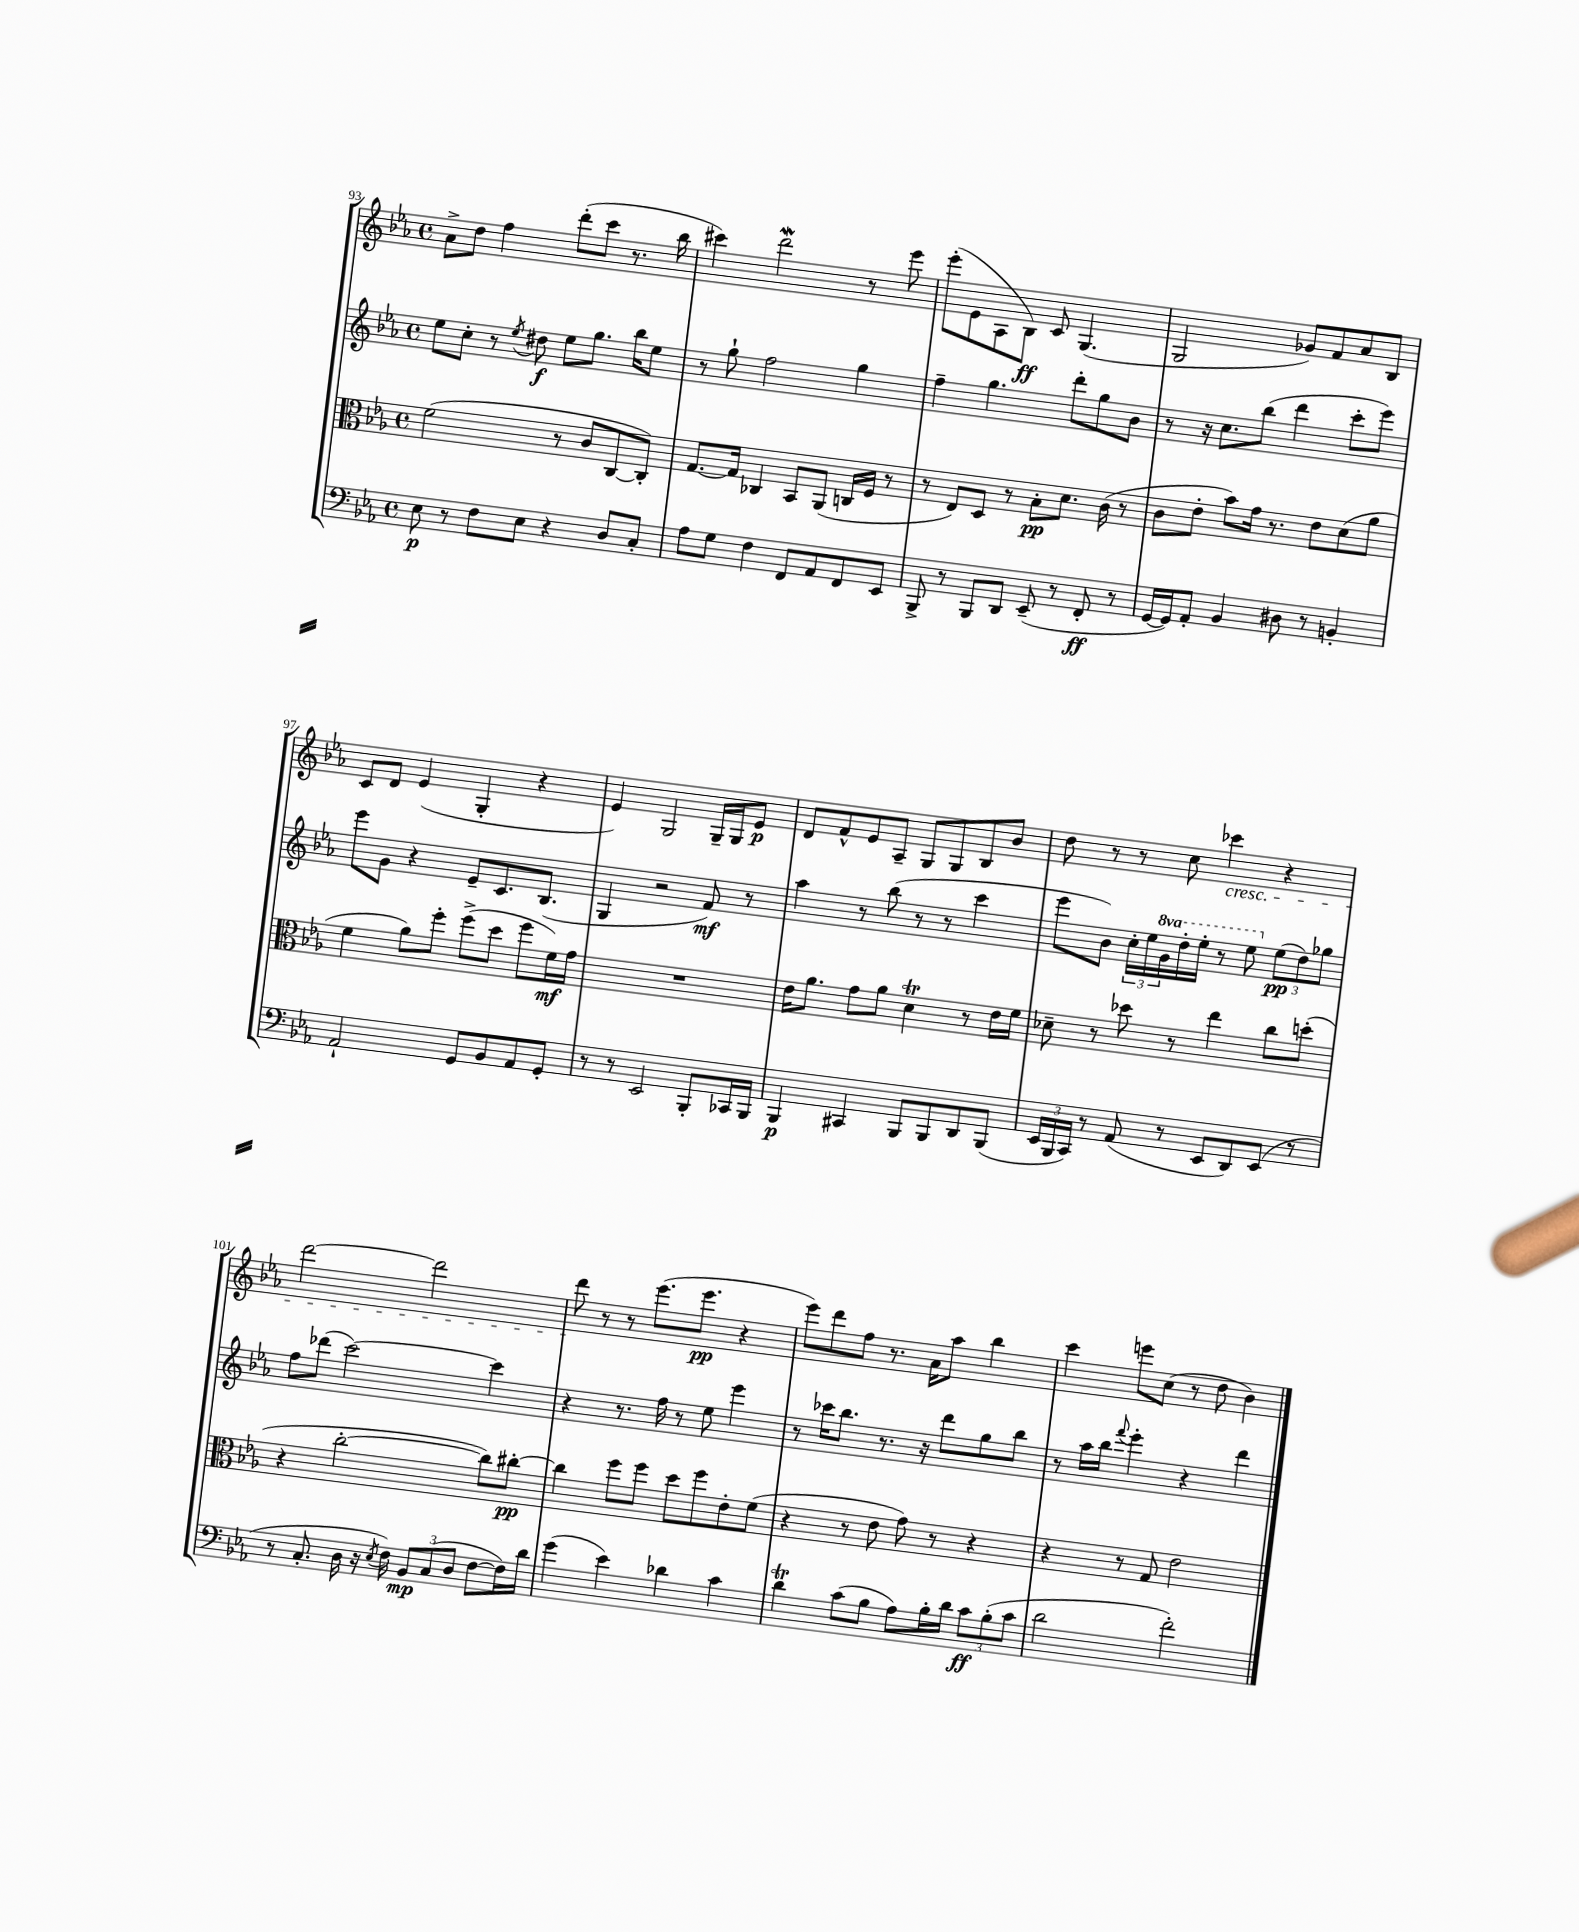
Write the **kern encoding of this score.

**kern	**kern	**kern	**kern
*staff4	*staff3	*staff2	*staff1
*clefF4	*clefC3	*clefG2	*clefG2
*k[b-e-a-]	*k[b-e-a-]	*k[b-e-a-]	*k[b-e-a-]
*M4/4	*M4/4	*M4/4	*M4/4
*met(c)	*met(c)	*met(c)	*met(c)
8E-\	(2f\	8ee-\L	8a-^\L
8r	.	8cc'\J	8dd\J
8F\L	.	8r	4ff\
.	.	8qee-/	.
8E-\J	.	8dd#\	.
4r	8r	8ee-\L	(8ddd'\L
.	8c/L	8.gg\J	8ccc\J
8D/L	[8C/	.	8.r
.	.	16bb-\LK	.
8C'/J	8C'/]J)	8ee-\J	.
.	.	.	16bb-\
=	=	=	=
8A-\L	[8.G/L	8r	4ccc#\)
8G\J	.	8gg`\	.
.	16G/]Jk	.	.
4F\	4C-/	2ff\	2ddd\
8FF/L	8BB-/L	.	.
8AA-/	(8AA-/J	.	.
8FF/	16C/LL	4gg\	8r
.	16F/JJ	.	.
8EE-/J	8r	.	8eee-\
=	=	=	=
8BBB-^/	8r	4ff~\	(8eee-'\L
8r	8E-/L)	.	8e-\
8BBB-/L	8D/J	4.gg\	8A-\
8DD/J	8r	.	8B-\J)
(8EE-~/	8B-'\L	.	8c/
8r	8.d\J	8ddd'\L	(4.G/
8FF'/	.	8gg\	.
.	(16c\	.	.
8r	8r	8b-\J	.
=	=	=	=
[16GG/LL	8c\L	8r	2G/
16GG/]J)	.	.	.
8AA-'/J	8e-'\J	16r	.
.	.	8.cc\L	.
4BB-/	8b-\L)	.	.
.	16g\Jk	(8bb-\J	.
.	8.r	.	.
8D#\	.	4ddd\	8g-/L)
8r	8e-\L	.	8f/
4BB'/	(8d\	8ccc'\L	8a-/
.	8a-\J	8eee-\J)	8B-/J
=	=	=	=
2AA-`/	4f\	8eee-\L	8c/L
.	.	8g\J	8d/J
.	8a-\L)	4r	(4e-/
.	8ff'\J	.	.
8GG/L	(8ff^\L	8e-~/L	4G'/
8BB-/	8dd\J	8.c/	.
8AA-/	8ff\L	.	4r
.	.	(8.B-/J	.
8GG'/J	16f\L)	.	.
.	16g\JJ	.	.
=	=	=	=
8r	1r	4G/	4e-/)
8r	.	.	.
2EE-/	.	2r	2G/
8BBB-'/L	.	8f/)	16G~/LL
.	.	.	16G/J
16CC-/L	.	8r	8e-/J
16BBB-/JJ	.	.	.
=	=	=	=
4BBB-/	16e-\LK	4aa-\	8d/L
.	8.a-\J	.	.
.	.	.	8f^^/
4CC#/	8g\L	8r	8e-/
.	8a-\J	(8bb-\	8A-~/J
8BBB-/L	4d\	8r	8G/L
8BBB-/	.	8r	8G/
8DD/	8r	4ccc\	8B-/
(8BBB-/J	16e-\LL	.	8b-/J
.	16f\JJ	.	.
=	=	=	=
24EE-/LL	8d-~\	8eee-\L	8dd\
24BBB-/	.	.	.
24CC/JJ)	.	.	.
8r	8r	8b-\J)	8r
(8AA-/	8dd-\	24cc'\LL	8r
.	.	24ee-\	.
.	.	24gg\	.
8r	8r	16ddd'\	8cc\
.	.	16eee-'\JJ	.
8EE-/L	4ee-\	8r	4ccc-\
8DD/)	.	8eee-\	.
(8EE-/J	8cc\L	(12ee-\L	4r
.	.	12dd\)	.
8r	(8dd'\J	.	.
.	.	12gg-\J	.
=	=	=	=
8r	4r	8ff\L	[2ddd\
8.C'/	.	(8ddd-\J	.
.	[2cc'\	[2ccc\)	.
16D\	.	.	.
16r	.	.	.
8qE-/	.	.	.
16F\)	.	.	.
12BB-/L	.	.	2ddd\]
(12C/	.	.	.
12D/J	.	.	.
[8F\L	8cc\]L)	4ccc\]	.
16F\]L)	[8cc#'\J	.	.
16d\JJ	.	.	.
=	=	=	=
(4g\	4cc#\]	4r	8ddd\
.	.	.	8r
4e-\)	8ff\L	8.r	8r
.	8ff\J	.	(8.eee-\L
.	.	16ff\	.
4d-\	8dd\L	8r	.
.	.	.	8.eee-\J
.	8ff\	8ee-\	.
4c\	8e-'\	4eee-\	4r
.	(8f\J	.	.
=	=	=	=
4d\	4r	8r	8eee-\L)
.	.	16ccc-\LK	8ddd\
.	.	8.bb-\J	.
(8c\L	8r	.	8ff\J
8B-\J	8e-\	8.r	8.r
8A-\L)	8g\)	.	.
.	.	16r	16a-\LK
16B-'\L	8r	8ddd\L	8aa-\J
16d\JJ	.	.	.
12c\L	4r	8gg\	4bb-\
(12B-'\	.	.	.
.	.	8bb-\J	.
12c\J	.	.	.
=	=	=	=
2d\	4r	8r	4ccc\
.	.	16aa-\LL	.
.	.	16bb-\JJ	.
.	.	8qqfff/	.
.	8r	4eee-'\	8eee\L
.	8G/	.	(8cc\J
2f'\)	2e-\	4r	8r
.	.	.	8dd\
.	.	4ddd\	4b-\)
==	==	==	==
*-	*-	*-	*-
